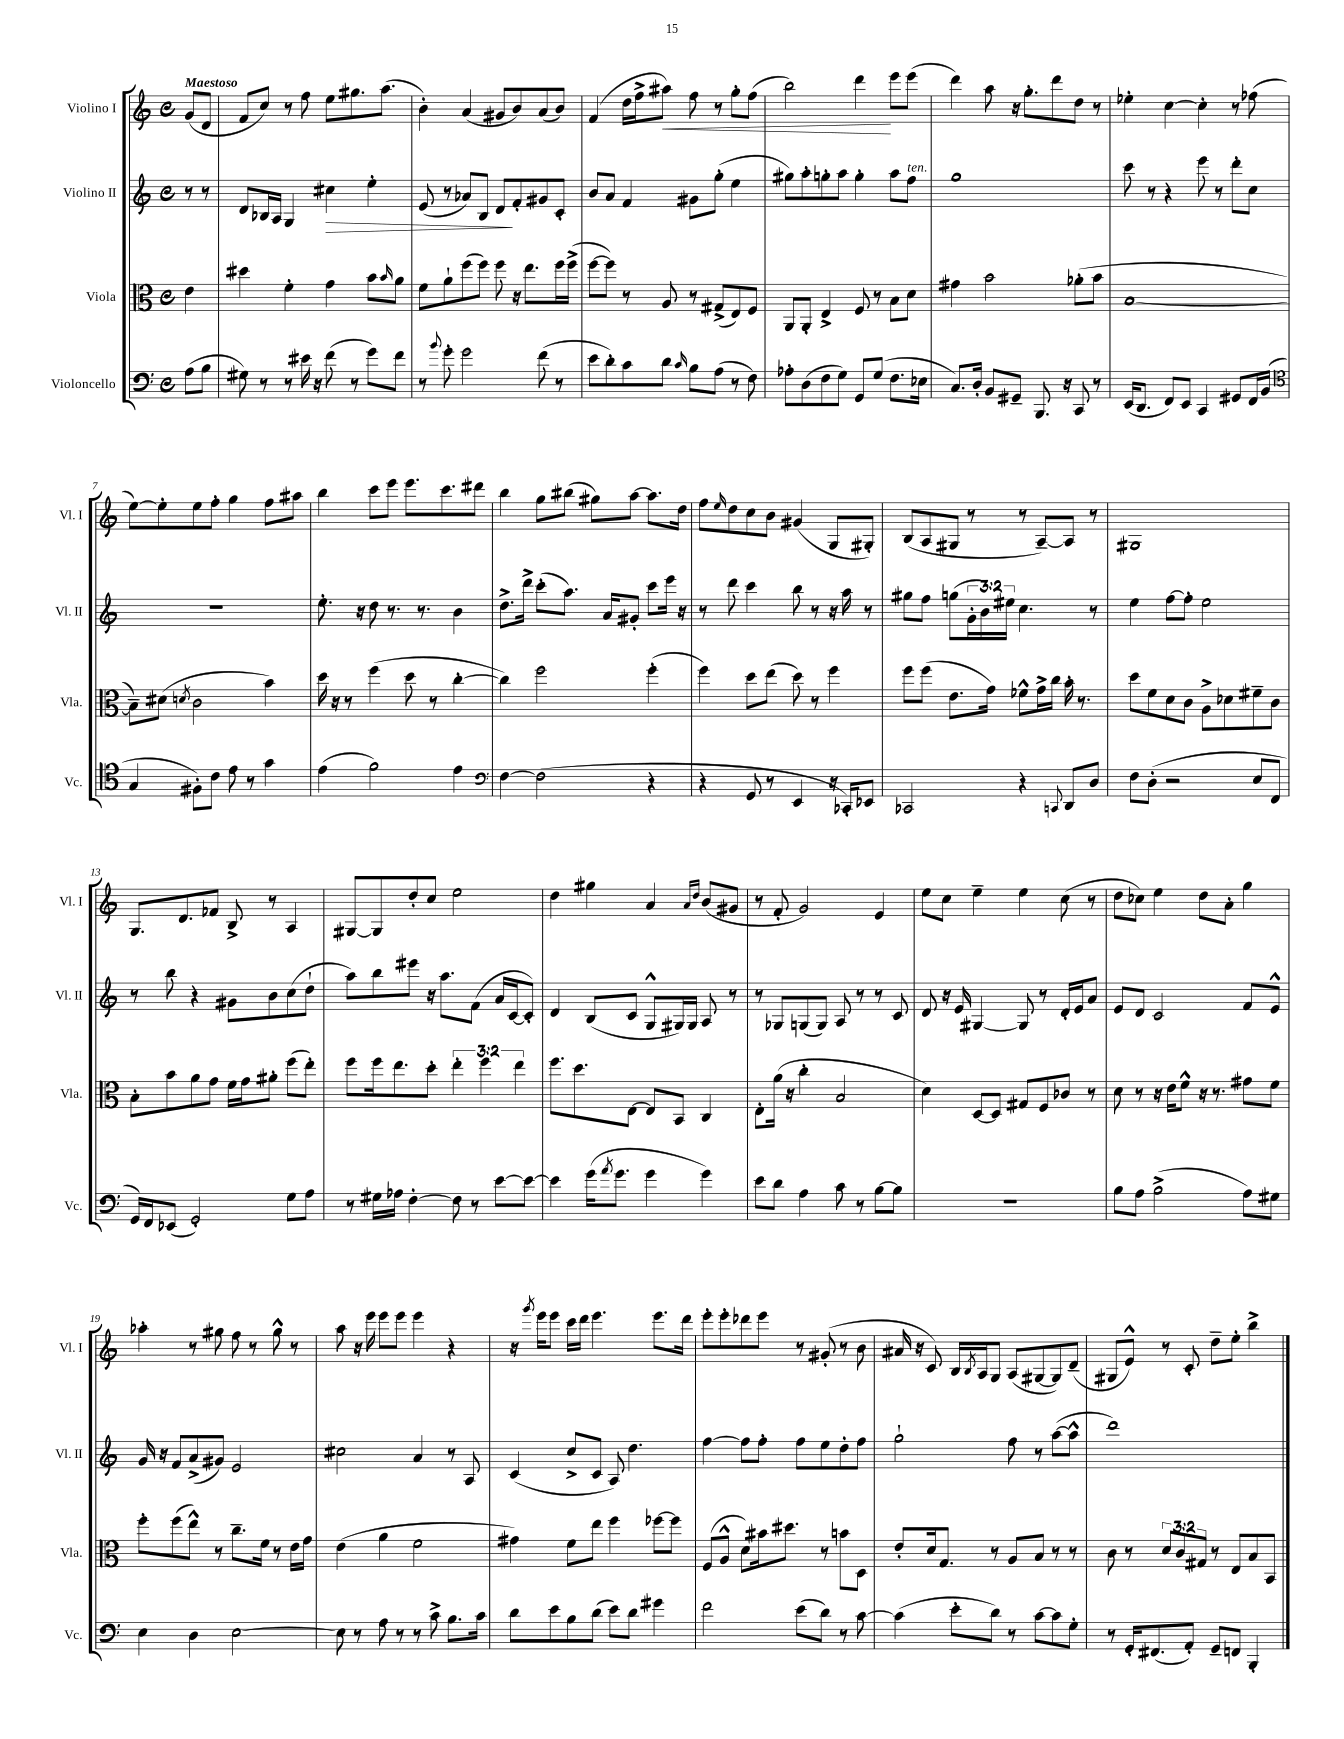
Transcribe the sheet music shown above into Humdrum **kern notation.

**kern	**kern	**kern	**dynam	**kern	**dynam
*part4	*part3	*part2	*part2	*part1	*part1
*staff4	*staff3	*staff2	*staff2	*staff1	*staff1
*I"Violoncello	*I"Viola	*I"Violino II	*	*I"Violino I	*
*I'Vc.	*I'Vla.	*I'Vl. II	*	*I'Vl. I	*
*clefF4	*clefC3	*clefG2	*	*clefG2	*
*k[]	*k[]	*k[]	*	*k[]	*
*M4/4	*M4/4	*M4/4	*	*M4/4	*
*met(c)	*met(c)	*met(c)	*	*met(c)	*
=	=	=	=	=	=
!	!	!	!	!LO:TX:a:B:t=Maestoso	!
(8A\L	4e\	8r	.	(8g/L	.
8B\J	.	8r	.	8d/J	.
=1	=1	=1	=1	=1	=1
8G#X\)	4dd#X\	8d/L	.	8f/L	.
8r	.	16B-X/L	.	8cc/J)	.
.	.	16A/JJ	.	.	.
8r	4f'\	4G/	.	8r	.
16e#X\	.	.	.	8ff\	.
16r	.	.	.	.	.
!	!	!	!LO:HP:b	!	!
(8f\	4g\	4cc#X\	>	8ee\L	.
8r	.	.	.	8.gg#X\	.
8g\L)	8b\L	4ee'\	.	.	.
.	.	.	.	(8.aa\J	.
.	16qqb/	.	.	.	.
8f\J	8a\J	.	.	.	.
=2	=2	=2	=2	=2	=2
8r	8f\L	(8e/	.	4b'\)	.
8qqb/	.	.	.	.	.
8g'\	8a`\	8r	.	.	.
2g\	(8ff\	8a-X/L)	.	(4a/	.
.	8ff\J)	8B/J	.	.	.
.	8ff\	8d/L	.	8g#X/L	.
.	16r	8f'/	]	8b/)	.
.	8.ee\L	.	.	.	.
(8f\	.	8g#X/	.	(8a/	.
8r	16ff\L	8c'/J	.	8b/J)	.
.	(16ff^\JJ	.	.	.	.
=3	=3	=3	=3	=3	=3
8e\L	[8ff\L	8b/L	.	(4f/	.
8d'\)	8ff\J])	8a/J	.	.	.
8c\	8r	4f/	.	16dd\LL	.
.	.	.	.	16ff^\J	.
!	!	!	!	!	!LO:HP:b
8d\J	8A/	.	.	8aa#X\J)	<
16qqc/	.	.	.	.	.
8B\L	8r	8g#X\L	.	8ff\	.
(8A\J	(8G#X^/L	(8gg'\J	.	8r	.
8r	8E/)	4ee\	.	8gg'\L	.
8F\)	8F/J	.	.	(8ff\J	.
=4	=4	=4	=4	=4	=4
8A-X'\L	8AA/L	8gg#X\L)	.	2bb\)	.
(8D\	8AA'/J	8aa'\	.	.	.
8F\	4E^/	8ggn'\	.	.	.
8G\J)	.	8aa\J	.	.	.
8GG/L	8F/	4gg'\	.	4ddd\	.
(8G/J	8r	.	.	.	.
8.F\L	8B\L	8aa\L	.	8eee\L	[
!	!	!LO:TX:a:i:t=ten.	!	!	!
.	8d\J	8ff\J	.	(8eee\J	.
16E-X\Jk	.	.	.	.	.
=5	=5	=5	=5	=5	=5
8.C/L)	4g#X\	1gg	.	4ddd\)	.
16D'/Jk	.	.	.	.	.
8BB/L	2b\	.	.	8aa\	.
8GG#X~/J	.	.	.	16r	.
.	.	.	.	8.gg'\L	.
8.BBB/	.	.	.	.	.
.	.	.	.	8ddd\	.
16r	.	.	.	.	.
8CC/	(8a-X'\L	.	.	8dd\J	.
8r	8b\J	.	.	8r	.
=6	=6	=6	=6	=6	=6
(16EE/KL	[1B	8ccc\	.	4ee-X'\	.
8.DD/J	.	.	.	.	.
.	.	8r	.	.	.
8FF/L)	.	4r	.	[4cc\	.
8EE/J	.	.	.	.	.
4CC/	.	8eee\	.	4cc'\]	.
.	.	8r	.	.	.
8GG#X/L	.	8ddd'\L	.	8r	.
16FF/L	.	8cc\J	.	(8ff-X\	.
(16BB/JJ	.	.	.	.	.
!!LO:LB:g=z
=7	=7	=7	=7	=7	=7
*clefC4	*	*	*	*	*
4G/	8B~\L])	1r	.	[8ee\L)	.
.	(8d#X\J	.	.	8ee'\]	.
.	8qdn/	.	.	.	.
8F#X'\L)	2c\	.	.	8ee\	.
8c\J	.	.	.	8ff'\J	.
8e\	.	.	.	4gg\	.
8r	.	.	.	.	.
4g\	4b\)	.	.	8ff\L	.
.	.	.	.	8aa#X\J	.
=8	=8	=8	=8	=8	=8
(4e\	16dd\	8.ee'\	.	4bb\	.
.	16r	.	.	.	.
.	8r	.	.	.	.
.	.	16r	.	.	.
2f\)	(4ff\	8dd\	.	8ccc\L	.
.	.	8.r	.	8eee\J	.
.	8dd\	.	.	8.eee\L	.
.	.	8.r	.	.	.
.	8r	.	.	.	.
.	.	.	.	8.ccc\	.
4e\	[4cc'\	4b\	.	.	.
.	.	.	.	8ddd#X\J	.
=9	=9	=9	=9	=9	=9
*clefF4	*	*	*	*	*
[4F\	4cc\])	8.dd^\L	.	4bb\	.
.	.	16ddd^\Jk	.	.	.
(2F\]	2ff\	(8ccc'\L	.	8gg\L	.
.	.	8.aa\J)	.	(8bb#X\J	.
.	.	.	.	8gg#X\L)	.
.	.	16a/KL	.	.	.
.	.	8g#X'/J	.	[8aa\J	.
4r	(4ff'\	8ccc\L	.	8.aa\L]	.
.	.	16eee\Jk	.	.	.
.	.	16r	.	16dd\Jk	.
=10	=10	=10	=10	=10	=10
4r	4ff\)	8r	.	8ff\L	.
.	.	.	.	16qqee/	.
.	.	8ddd\	.	8dd\	.
8GG/	8dd\L	4ccc\	.	8cc\	.
8r	(8ee\J	.	.	8b\J	.
4EE/	8dd\)	8bb\	.	(4g#X/	.
.	8r	8r	.	.	.
16r	4ff\	16r	.	8G/L	.
16CC-X'/KL)	.	16aa\	.	.	.
8EE-X/J	.	8r	.	8G#X'/J)	.
=11	=11	=11	=11	=11	=11
2CC-X/	8ff\L	8gg#X\L	.	(8B/L	.
.	(8ff\J	8ff\J	.	8A/	.
.	8.e\L	(8ggn\L	.	8G#X/J	.
.	.	24g'\L	.	8r	.
.	.	24b\)	.	.	.
.	16g\Jk)	.	.	.	.
.	.	24ee#X\JJ	.	.	.
4r	8f-X^^\L	4.cc\	.	8r	.
.	16g^\L	.	.	[8A~/L)	.
.	16cc\JJ	.	.	.	.
8qqCCn/	.	.	.	.	.
8DD/L	16b'\	.	.	8A/J]	.
.	8.r	.	.	.	.
8D/J	.	8r	.	8r	.
=12	=12	=12	=12	=12	=12
8F\L	8dd\L	4ee\	.	1G#X	.
(8D'\J	8f\	.	.	.	.
2r	8d\	[8ff\L	.	.	.
.	8c\J	8ff'\J]	.	.	.
.	8A^\L	2ee\	.	.	.
.	8d-X\	.	.	.	.
8E/L	8f#X~\	.	.	.	.
8FF/J	8c\J	.	.	.	.
!!LO:LB:g=z
=13	=13	=13	=13	=13	=13
16GG/LL)	8B'\L	8r	.	8.G/L	.
16FF/J	.	.	.	.	.
(8EE-X/J	8b\	8bb\	.	.	.
.	.	.	.	8.d/	.
2GG'/)	8a\	4r	.	.	.
.	8g\J	.	.	8f-X/J	.
.	16f\LL	8g#X\L	.	8B^/	.
.	16g\J	.	.	.	.
.	8a#X'\J	8b\	.	8r	.
8G\L	(8ff\L	(8cc\	.	4A/	.
8A\J	8ee'\J)	8dd`\J	.	.	.
=14	=14	=14	=14	=14	=14
8r	8ff\L	8aa\L)	.	[8G#X/L	.
16G#X\LL	16ff\k	8bb\	.	8G#/]	.
16A-X\JJ	8.ee\	.	.	.	.
[4F'\	.	8eee#X\J	.	8dd'/	.
.	8dd'\J	16r	.	8cc/J	.
.	.	8.aa\L	.	.	.
8F\]	6ee'\	.	.	2ee\	.
8r	.	(8f\J	.	.	.
.	6ff\	.	.	.	.
[8e\L	.	16a/LL	.	.	.
.	.	[16c/J	.	.	.
.	6ee\	.	.	.	.
8e\J_	.	8c'/J])	.	.	.
=15	=15	=15	=15	=15	=15
4e\]	8.ff\L	4d/	.	4dd\	.
.	8.dd\	.	.	.	.
(16g\KL	.	(8B/L	.	4gg#X\	.
8qa/	.	.	.	.	.
8.g\J	.	.	.	.	.
.	[8E\J	8c/J	.	.	.
4g\	8E/L]	8G^^/L	.	4a/	.
.	8BB/J	16G#X/L)	.	.	.
.	.	16G#/JJ	.	.	.
.	.	.	.	16qqa/LL	.
.	.	.	.	16qqdd/JJ	.
4g\)	4C/	8A/	.	(8b/L	.
.	.	8r	.	8g#X/J	.
=16	=16	=16	=16	=16	=16
8e\L	8E'\L	8r	.	8r	.
8d\J	(16a\Jk	8G-X/L	.	8f'/	.
.	16r	.	.	.	.
4A\	4cc'\	(8Gn/	.	2g/)	.
.	.	8G/J)	.	.	.
8c\	2B/	8A/	.	.	.
8r	.	8r	.	.	.
[8B\L	.	8r	.	4e/	.
8B\J]	.	8c/	.	.	.
=17	=17	=17	=17	=17	=17
1r	4d\)	8d/	.	8ee\L	.
.	.	16r	.	8cc\J	.
.	.	16e/	.	.	.
.	[8D/L	[4G#X/	.	4ee~\	.
.	8D/J]	.	.	.	.
.	8G#X/L	8G#/]	.	4ee\	.
.	8F/	8r	.	.	.
.	8c-X/J	16d'/LL	.	(8cc\	.
.	.	16e/J	.	.	.
.	8r	8a/J	.	8r	.
=18	=18	=18	=18	=18	=18
8B\L	8d\	8e/L	.	8dd\L	.
8A\J	8r	8d/J	.	8cc-X\J)	.
(2B^\	16r	2c/	.	4ee\	.
.	16e\KL	.	.	.	.
.	8f^^\J	.	.	.	.
.	16r	.	.	8dd\L	.
.	8.r	.	.	.	.
.	.	.	.	8a'\J	.
8A\L)	8g#X\L	8f/L	.	4gg\	.
8G#X\J	8f\J	8e^^/J	.	.	.
!!LO:LB:g=z
=19	=19	=19	=19	=19	=19
4E\	8ff'\L	16g/	.	4aa-X'\	.
.	.	16r	.	.	.
.	(8ff\	8f/L	.	.	.
4D\	8ee^^\J)	(8a^/	.	8r	.
.	8r	8g#X/J)	.	8gg#X\	.
[2E\	8.cc~\L	2e/	.	8ff\	.
.	.	.	.	8r	.
.	16f\Jk	.	.	.	.
.	8r	.	.	8gg#^^\	.
.	16e\LL	.	.	8r	.
.	16g\JJ	.	.	.	.
=20	=20	=20	=20	=20	=20
8E\]	(4e\	2cc#X\	.	8aa\	.
8r	.	.	.	16r	.
.	.	.	.	16eee\	.
8A\	4a\	.	.	8eee\L	.
8r	.	.	.	8eee\J	.
8r	2f\	4a/	.	4eee\	.
8c^\	.	.	.	.	.
8.B\L	.	8r	.	4r	.
.	.	8A/	.	.	.
16c\Jk	.	.	.	.	.
=21	=21	=21	=21	=21	=21
8d\L	4g#X\)	(4c/	.	16r	.
.	.	.	.	8qggg/	.
.	.	.	.	16eee\KL	.
8e\	.	.	.	8eee\J	.
8B\	8f\L	8cc^/L	.	16ccc\LL	.
.	.	.	.	16ddd\JJ	.
(8d\J	8ee\J	8c/J	.	4.eee\	.
8e\L)	4ff\	8A/)	.	.	.
8d\J	.	4.dd\	.	.	.
4g#X\	[8ff-X\L	.	.	8.eee\L	.
.	8ff-\J]	.	.	.	.
.	.	.	.	16ddd\Jk	.
=22	=22	=22	=22	=22	=22
2f\	(8F/L	[4ff\	.	8eee'\L	.
.	8A^^/J	.	.	8eee'\	.
.	8d\L)	8ff\L]	.	8ddd-X\	.
.	16b#X\k	8ff'\J	.	8eee\J	.
.	8.dd#X\J	.	.	.	.
(8e\L	.	8ff\L	.	8r	.
8d\J)	8r	8ee\	.	(8g#X'/	.
8r	8bn\L	8dd'\	.	8r	.
[8c\	8D\J	8ff\J	.	8b\	.
=23	=23	=23	=23	=23	=23
(4c\]	8e'/L	2gg`\	.	16a#X/	.
.	.	.	.	16r	.
.	16d/k	.	.	8c/)	.
.	8.G/J	.	.	.	.
8e'\L	.	.	.	16B/LL	.
.	.	.	.	8qB/	.
.	.	.	.	16A/J	.
8d\J)	8r	.	.	8G/J	.
8r	8A/L	8ff\	.	(8A/L	.
[8c\L	8B/J	8r	.	[8G#X/	.
8c\]	8r	([8aa\L	.	8G#/])	.
8G'\J	8r	8aa^^\J]	.	(8d~/J	.
=24	=24	=24	=24	=24	=24
8r	8c\	1ddd)	.	8G#X/L	.
16GG'/KL	8r	.	.	8e^^/J)	.
(8.FF#X/	.	.	.	.	.
.	12d/L	.	.	8r	.
.	12c/	.	.	.	.
8AA'/J)	.	.	.	8c'/	.
.	12G#X/J	.	.	.	.
8GG~/L	8r	.	.	8dd~\L	.
8FFn/J	8E/L	.	.	8ee'\J	.
4BBB'/	8B/	.	.	4bb^\	.
.	8BB/J	.	.	.	.
==	==	==	==	==	==
*-	*-	*-	*-	*-	*-
